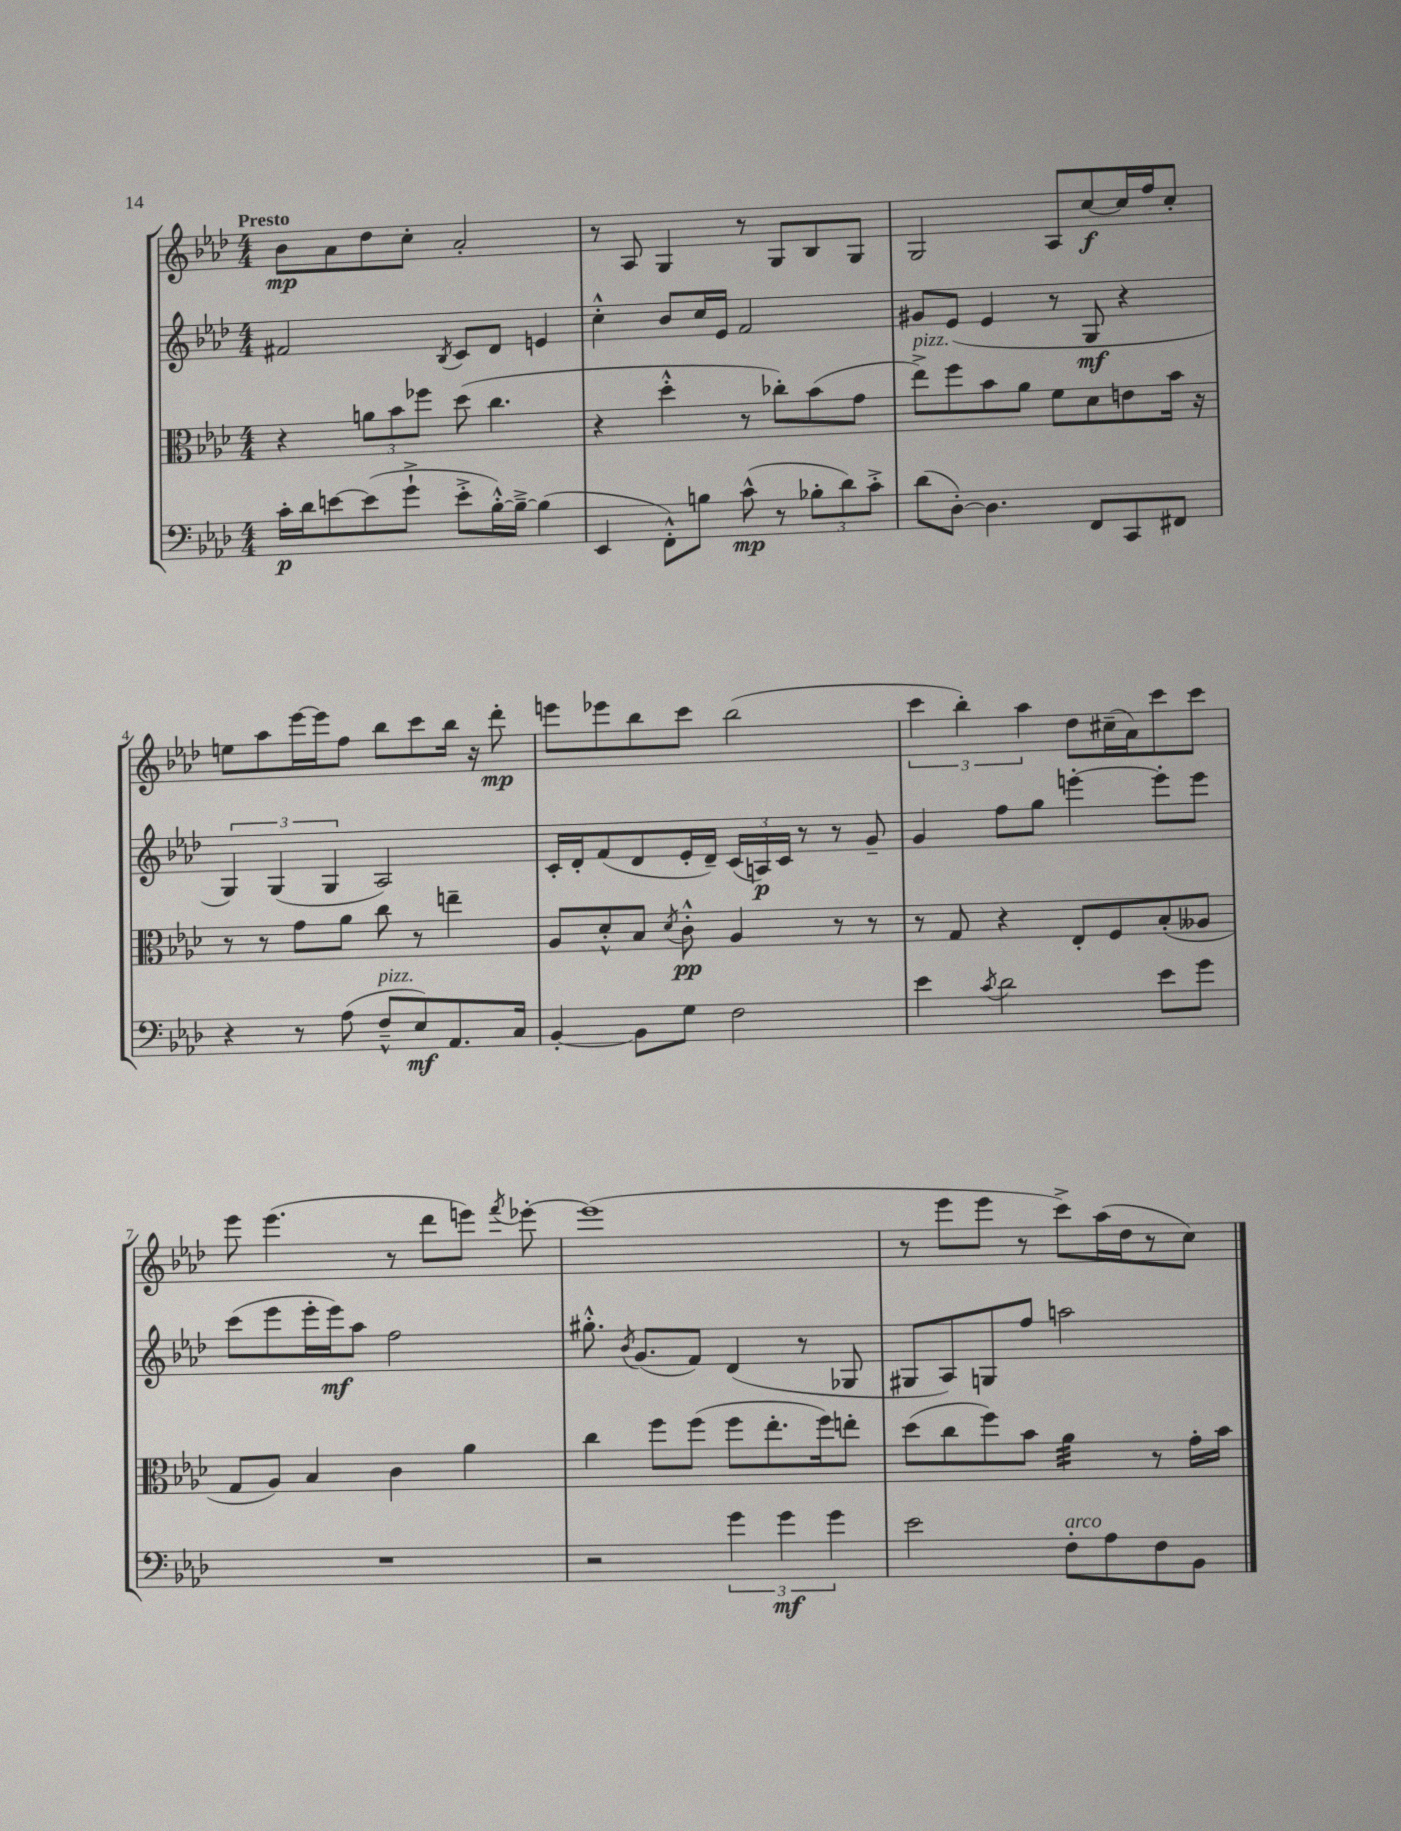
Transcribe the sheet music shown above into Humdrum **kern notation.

**kern	**dynam	**kern	**dynam	**kern	**dynam	**kern	**dynam
*part4	*part4	*part3	*part3	*part2	*part2	*part1	*part1
*staff4	*staff4	*staff3	*staff3	*staff2	*staff2	*staff1	*staff1
*clefF4	*	*clefC3	*	*clefG2	*	*clefG2	*
*k[b-e-a-d-]	*	*k[b-e-a-d-]	*	*k[b-e-a-d-]	*	*k[b-e-a-d-]	*
*M4/4	*	*M4/4	*	*M4/4	*	*M4/4	*
=1	=1	=1	=1	=1	=1	=1	=1
!	!	!	!	!	!	!LO:TX:a:B:t=Presto	!
16c'\LL	p	4r	.	2f#X/	.	8b-\L	mp
16d-\J	.	.	.	.	.	.	.
[8en\	.	.	.	.	.	8a-\	.
(8e\]	.	12an\L	.	.	.	8dd-\	.
.	.	12b-\	.	.	.	.	.
8g`^\J	.	.	.	.	.	8cc'\J	.
.	.	12ff-X\J	.	.	.	.	.
.	.	.	.	8qB-/	.	.	.
8e'^\L	.	(8dd-\	.	8c/L	.	2a-'/	.
[16B-'^^\L)	.	4.cc\	.	8d-/J	.	.	.
16B-~^\JJ_	.	.	.	.	.	.	.
(4B-\]	.	.	.	4en/	.	.	.
=2	=2	=2	=2	=2	=2	=2	=2
4EE-/	.	4r	.	4cc'^^\	.	8r	.
.	.	.	.	.	.	8A-/	.
8FF'^^\L)	.	4dd-'^^\	.	8b-/L	.	4G/	.
8Bn\J	.	.	.	16cc/L	.	.	.
.	.	.	.	16e-/JJ	.	.	.
(8c^^\	mp	8r	.	2f/	.	8r	.
8r	.	8cc-X'\L)	.	.	.	8G/L	.
12B-X'\L	.	(8b-\	.	.	.	8B-/	.
12d-\)	.	.	.	.	.	.	.
.	.	8g\J	.	.	.	8G/J	.
12c'^\J	.	.	.	.	.	.	.
=3	=3	=3	=3	=3	=3	=3	=3
!	!	!LO:TX:a:i:t=pizz.	!	!	!	!	!
(8d-\L	.	8ee-^\L)	.	8g#X/L	.	2G/	.
[8D-'\J)	.	8ff\	.	(8e-/J	.	.	.
4.D-\]	.	8b-\	.	4e-/	.	.	.
.	.	8a-\J	.	.	.	.	.
.	.	8f\L	.	8r	.	8A-/L	.
8FF/L	.	8d-\	.	8G/	mf	[8cc/	f
8CC/	.	8en\	.	4r	.	16cc/L]	.
.	.	.	.	.	.	16ff/J	.
8FF#X/J	.	16b-\Jk	.	.	.	8cc'/J	.
.	.	16r	.	.	.	.	.
!!LO:LB:g=z
=4	=4	=4	=4	=4	=4	=4	=4
4r	.	8r	.	6G/)	.	8een\L	.
.	.	8r	.	.	.	8aa-\	.
.	.	.	.	(6G/	.	.	.
8r	.	8g\L	.	.	.	[16eee-\L	.
.	.	.	.	.	.	16eee-\J]	.
.	.	.	.	6G/	.	.	.
(8A-\	.	8a-\J	.	.	.	8ff\J	.
!LO:TX:a:i:t=pizz.	!	!	!	!	!	!	!
8F~^^/L	.	8cc\	.	2A-/)	.	8bb-\L	.
8E-/)	mf	8r	.	.	.	8ccc\	.
8.AA-/	.	4een~\	.	.	.	16bb-\Jk	.
.	.	.	.	.	.	16r	.
.	.	.	.	.	.	8ddd-'\	mp
16C/Jk	.	.	.	.	.	.	.
=5	=5	=5	=5	=5	=5	=5	=5
[4BB-'/	.	8A-/L	.	16c'/LL	.	8eeen\L	.
.	.	.	.	16d-'/J	.	.	.
.	.	8d-'^^/	.	(8f/	.	8eee-X\	.
8BB-\L]	.	8B-/J	.	8d-/	.	8bb-\	.
.	.	8qd-/	.	.	.	.	.
8G\J	.	8c'^^\	pp	16e-'/L	.	8ccc\J	.
.	.	.	.	16d-~/JJ)	.	.	.
2F\	.	4A-/	.	(24c/LL	.	(2bb-\	.
.	.	.	.	24An/)	p	.	.
.	.	.	.	24c/JJ	.	.	.
.	.	.	.	8r	.	.	.
.	.	8r	.	8r	.	.	.
.	.	8r	.	8g~/	.	.	.
=6	=6	=6	=6	=6	=6	=6	=6
4e-\	.	8r	.	4g/	.	6ccc\	.
.	.	8G/	.	.	.	.	.
.	.	.	.	.	.	6bb-'\)	.
8qc/	.	.	.	.	.	.	.
2d-\	.	4r	.	8ff\L	.	.	.
.	.	.	.	.	.	6aa-\	.
.	.	.	.	8gg\J	.	.	.
.	.	8E-'/L	.	[4eeen'\	.	8dd-\L	.
.	.	8F/	.	.	.	(16cc#X~\L	.
.	.	.	.	.	.	16a-\J)	.
8e-\L	.	(8B-'/	.	8eee'\L]	.	8ccc\	.
8g\J	.	8A--X/J	.	8eee\J	.	8ccc\J	.
!!LO:LB:g=z
=7	=7	=7	=7	=7	=7	=7	=7
1r	.	8G/L	.	(8ccc\L	.	8eee-\	.
.	.	8A-/J)	.	8eee-\	.	(4.eee-\	.
.	.	4B-/	.	16eee-'\L	.	.	.
.	.	.	.	16eee-\J)	mf	.	.
.	.	.	.	8aa-\J	.	.	.
.	.	4c\	.	2ff\	.	8r	.
.	.	.	.	.	.	8ddd-\L	.
.	.	4a-\	.	.	.	8eeen\J)	.
.	.	.	.	.	.	8qfff/	.
.	.	.	.	.	.	[8eee-X'\	.
=8	=8	=8	=8	=8	=8	=8	=8
2r	.	4cc\	.	8.gg#X'^^\	.	(1eee-]	.
.	.	.	.	8qb-/	.	.	.
.	.	.	.	(8.g/L	.	.	.
.	.	8ff\L	.	.	.	.	.
.	.	(8ff\J	.	8f/J)	.	.	.
6g\	.	8ff\L	.	(4d-/	.	.	.
.	.	8.ee-'\	.	.	.	.	.
6g\	mf	.	.	.	.	.	.
.	.	.	.	8r	.	.	.
.	.	16ff\k)	.	.	.	.	.
6g\	.	.	.	.	.	.	.
.	.	8een'\J	.	8G-X/	.	.	.
=9	=9	=9	=9	=9	=9	=9	=9
2e-\	.	(8dd-\L	.	8G#X/L	.	8r	.
.	.	8cc\	.	8A-/)	.	8eee-\L	.
.	.	8ff\)	.	8Gn/	.	8eee-\J	.
.	.	8b-\J	.	8ff/J	.	8r	.
!LO:TX:a:i:t=arco	!	!	!	!	!	!	!
*	*	*tremolo	*	*	*	*	*
8F'\L	.	32a-\LLL	.	2aan\	.	8ccc^\L)	.
.	.	32a-\	.	.	.	.	.
.	.	32a-\	.	.	.	.	.
.	.	32a-\	.	.	.	.	.
8A-\	.	32a-\	.	.	.	(16aa-\L	.
.	.	32a-\	.	.	.	.	.
.	.	32a-\	.	.	.	16dd-\J	.
.	.	32a-\JJJ	.	.	.	.	.
*	*	*Xtremolo	*	*	*	*	*
8F\	.	8r	.	.	.	8r	.
8BB-\J	.	16g'\LL	.	.	.	8cc\J)	.
.	.	16b-\JJ	.	.	.	.	.
==	==	==	==	==	==	==	==
*-	*-	*-	*-	*-	*-	*-	*-
